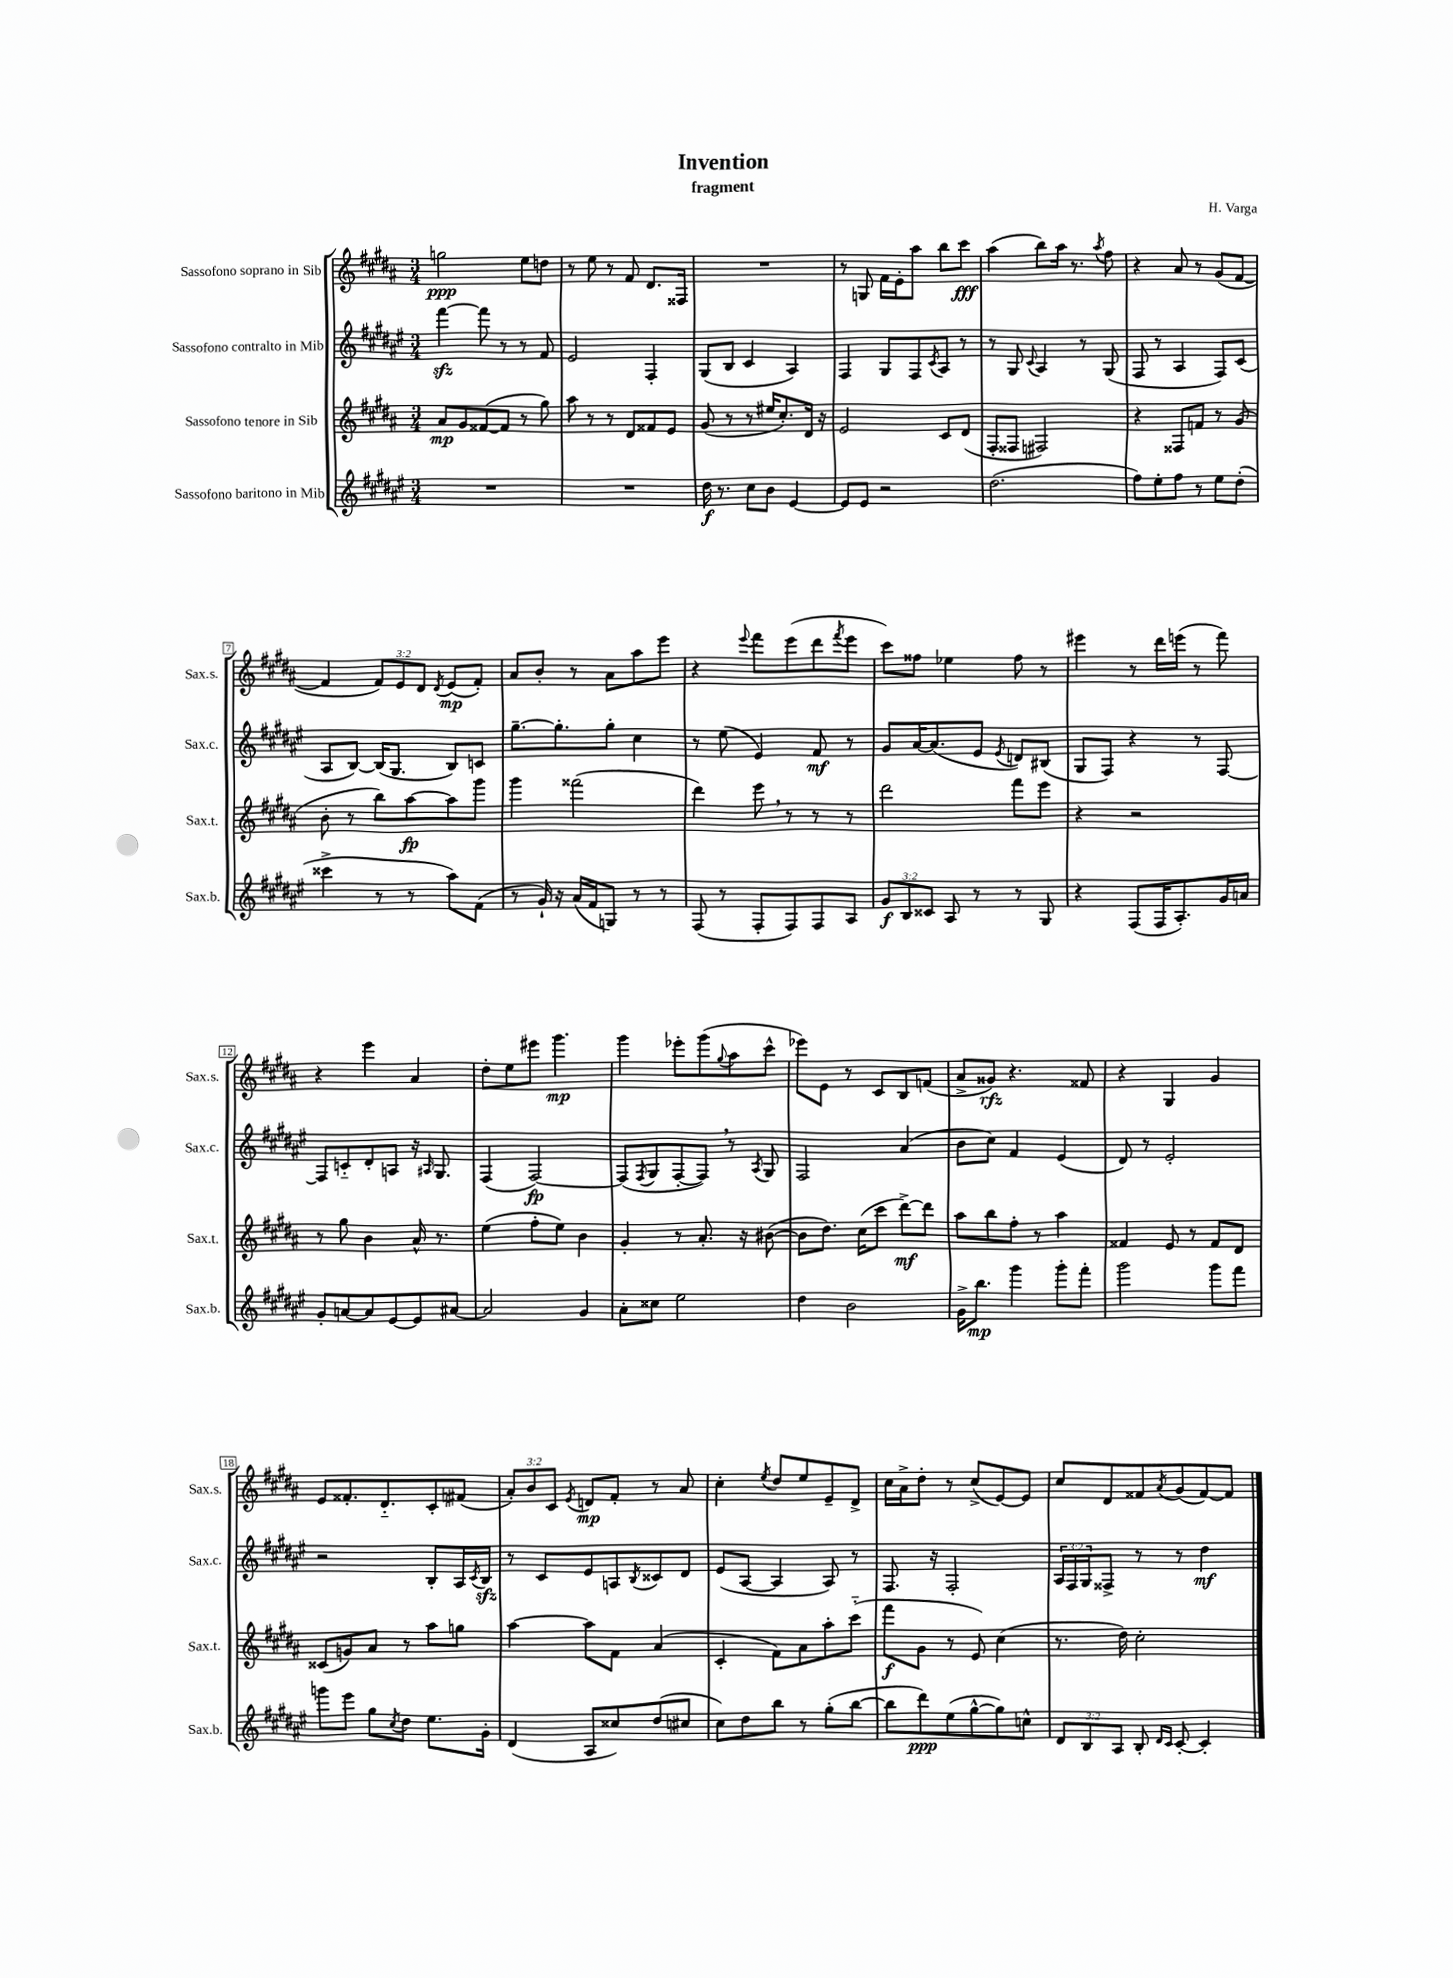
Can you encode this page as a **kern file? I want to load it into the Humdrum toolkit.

**kern	**kern	**kern	**kern
*staff4	*staff3	*staff2	*staff1
*clefG2	*clefG2	*clefG2	*clefG2
*k[f#c#g#d#a#e#]	*k[f#c#g#d#a#]	*k[f#c#g#d#a#e#]	*k[f#c#g#d#a#]
*M3/4	*M3/4	*M3/4	*M3/4
2.r	8a#	[4fff#	2gg
.	8g#	.	.
.	([8f##	8fff#]	.
.	8f##]	8r	.
.	8r	8r	8ee
.	8gg#)	8f#	8dd
=	=	=	=
2.r	8aa#	2e#	8r
.	8r	.	8ee
.	8r	.	8r
.	8d#	.	8f#
.	8f##	4F#'	8.d#
.	8e	.	.
.	.	.	16F##
=	=	=	=
16dd#	(8g#	(8G#	2.r
8.r	.	.	.
.	8r	8B	.
8cc#	8r	4c#	.
8b	16ee#	.	.
.	8.cc#')	.	.
[4e#	.	4A#)	.
.	16d#	.	.
.	16r	.	.
=	=	=	=
8e#]	2e	4F#	8r
8e#	.	.	8G
2r	.	8G#	16f#
.	.	.	16e'
.	.	8F#	8aa#
.	.	8qc#	.
.	8c#	8A#	8bb
.	(8d#	8r	8ccc#
=	=	=	=
(2.dd#	8F#'	8r	(4aa#
.	8F##	8G#	.
.	.	8qqc#	.
.	2F#)	4A#	8bb)
.	.	.	16aa#
.	.	.	8.r
.	.	8r	.
.	.	.	8qaa#
.	.	(8G#	8ff#
=	=	=	=
8ff#)	4r	8F#	4r
8ee#'	.	8r	.
8ff#	8F##	4A#	8a#
8r	8f	.	8r
8ee#	8r	8F#)	(8g#
(8dd#'	(8g#	(8c#	[8f#
=	=	=	=
4ccc##^	8b'	8A#	4f#]
.	8r	[8B)	.
8r	8bb)	(16B]	12f#)
.	.	8.G#	.
.	.	.	12e
8r	[8aa#	.	.
.	.	.	12d#
.	.	.	8qd#
8aa#)	8aa#]	8B)	(8e
(8f#	8ggg#	8c	8f#')
=	=	=	=
8r	4ggg#	[8.gg#~	8a#
16g#`)	.	.	8b'
16r	.	8.gg#']	.
(16a#	(2fff##	.	8r
16f#	.	.	.
8G)	.	8gg#'	8a#
8r	.	4cc#	8aa#
8r	.	.	8eee
=	=	=	=
(8F#	4ddd#)	8r	4r
8r	.	(8ee#	.
.	.	.	8qqeee
8F#'	8eee	4e#)	8fff#
8F#)	8r	.	(8eee
8F#	8r	8f#	8ddd#
.	.	.	8qfff#
8A#	8r	8r	8eee
=	=	=	=
12g#	2ddd#	8g#	8ccc#)
12B	.	.	.
.	.	[16a#	8ff##
12c##	.	.	.
.	.	(8.a#]	.
8A#	.	.	4ee-
8r	.	8e#	.
.	.	8qe#	.
8r	8fff#	8d)	8ff##
8G#	8eee	(8B#	8r
=	=	=	=
4r	4r	8G#	4eee#
.	.	8F#)	.
(8F#	2r	4r	8r
16F#	.	.	16ddd#
8.A#')	.	.	(16eee
.	.	8r	8r
16g#	.	[8F#	8fff#)
16a	.	.	.
=	=	=	=
8g#'	8r	8F#]	4r
[8a	8gg#	8c'~	.
8a]	4b	8d#'	4eee
[8e#	.	8A	.
8e#]	16a#^^	16r	4a#
.	.	16qqA#	.
.	8.r	8.G#	.
[8a#	.	.	.
=	=	=	=
2a#]	(4ee	(4F#	8dd#'
.	.	.	8ee
.	8ff#'	[2F#)	8eee#
.	8ee)	.	4.ggg#
4g#	4b	.	.
=	=	=	=
8a#'	4g#'	(8F#]	4ggg#
.	.	8qF#	.
8cc##	.	8G#	.
2ee#	8r	[8F#'	8eee-'
.	8.a#'	8F#])	(8ggg#
.	.	.	8qqgg#
.	.	8r	8aa#
.	16r	.	.
.	.	8qA#	.
.	([8b#	8G#	8ccc#^^
=	=	=	=
4dd#	8b#]	2F#	8eee-)
.	8.dd#)	.	8e
2b	.	.	8r
.	(16cc#	.	.
.	8ccc#	.	8c#
.	[8ddd#^)	(4a#	8B
.	8ddd#]	.	(8f
=	=	=	=
16g#^	8aa#	8b	8a#^
8.bb	.	.	.
.	8bb	8cc#)	8g##)
4ggg#	8ff#'	4f#	4.r
.	8r	.	.
8ggg#'	4aa#	(4e#	.
8fff#'	.	.	8f##
=	=	=	=
2ggg#	4f##	8d#)	4r
.	.	8r	.
.	8e	2e#'	4G#
.	8r	.	.
8ggg#	8f##	.	4g#
8fff#	8d#	.	.
=	=	=	=
8ggg	(8c##	2r	8e
8eee#	8g)	.	8.f##'
8gg#	8a#	.	.
.	.	.	8.d#'~
8qcc#	.	.	.
8dd#	8r	.	.
8.ee#	8aa#	8B'	8c#'
.	8gg	16A#	(8f#
.	.	8qc#	.
16g#'	.	16B	.
=	=	=	=
(4d#	[4aa#	8r	12a#')
.	.	.	12b
.	.	8c#	.
.	.	.	12c#
.	.	.	8qe
8A#	8aa#]	8e#	8d
8cc##)	8f#	8A	8f#'
.	.	8qB	.
(8dd#	(4a#	8c##	8r
8cc#	.	8d#	8a#
=	=	=	=
8cc#)	4c#'	(8e#	4cc#'
8dd#	.	[8A#	.
.	.	.	8qee
8bb	8f#)	4A#]	8dd#
8r	8a#	.	8ee
(8gg#'	8aa#'	8A#)	8e~
[8bb	(8ccc#'~	8r	8d#^
=	=	=	=
8bb]	8fff#	8.F#	16cc#
.	.	.	16a#^
8ddd#)	8g#	.	8dd#'
.	.	16r	.
(8ee#	8r	2F#'	8r
[8gg#^^	8e)	.	(8cc#^
8gg#])	(4cc#	.	[8e)
8cc^^	.	.	8e]
=	=	=	=
12d#	8.r	24A#	8cc#
.	.	24F#	.
12B	.	24G#	.
.	.	8F##^	8d#
12A#	.	.	.
.	16dd#)	.	.
8B'	2cc#'	8r	8f##
16qqd#	.	.	.
16qqc#	.	.	8qa#
[8c#'	.	8r	(8g#
4c#']	.	4dd#	[8f##)
.	.	.	8f##]
==	==	==	==
*-	*-	*-	*-
